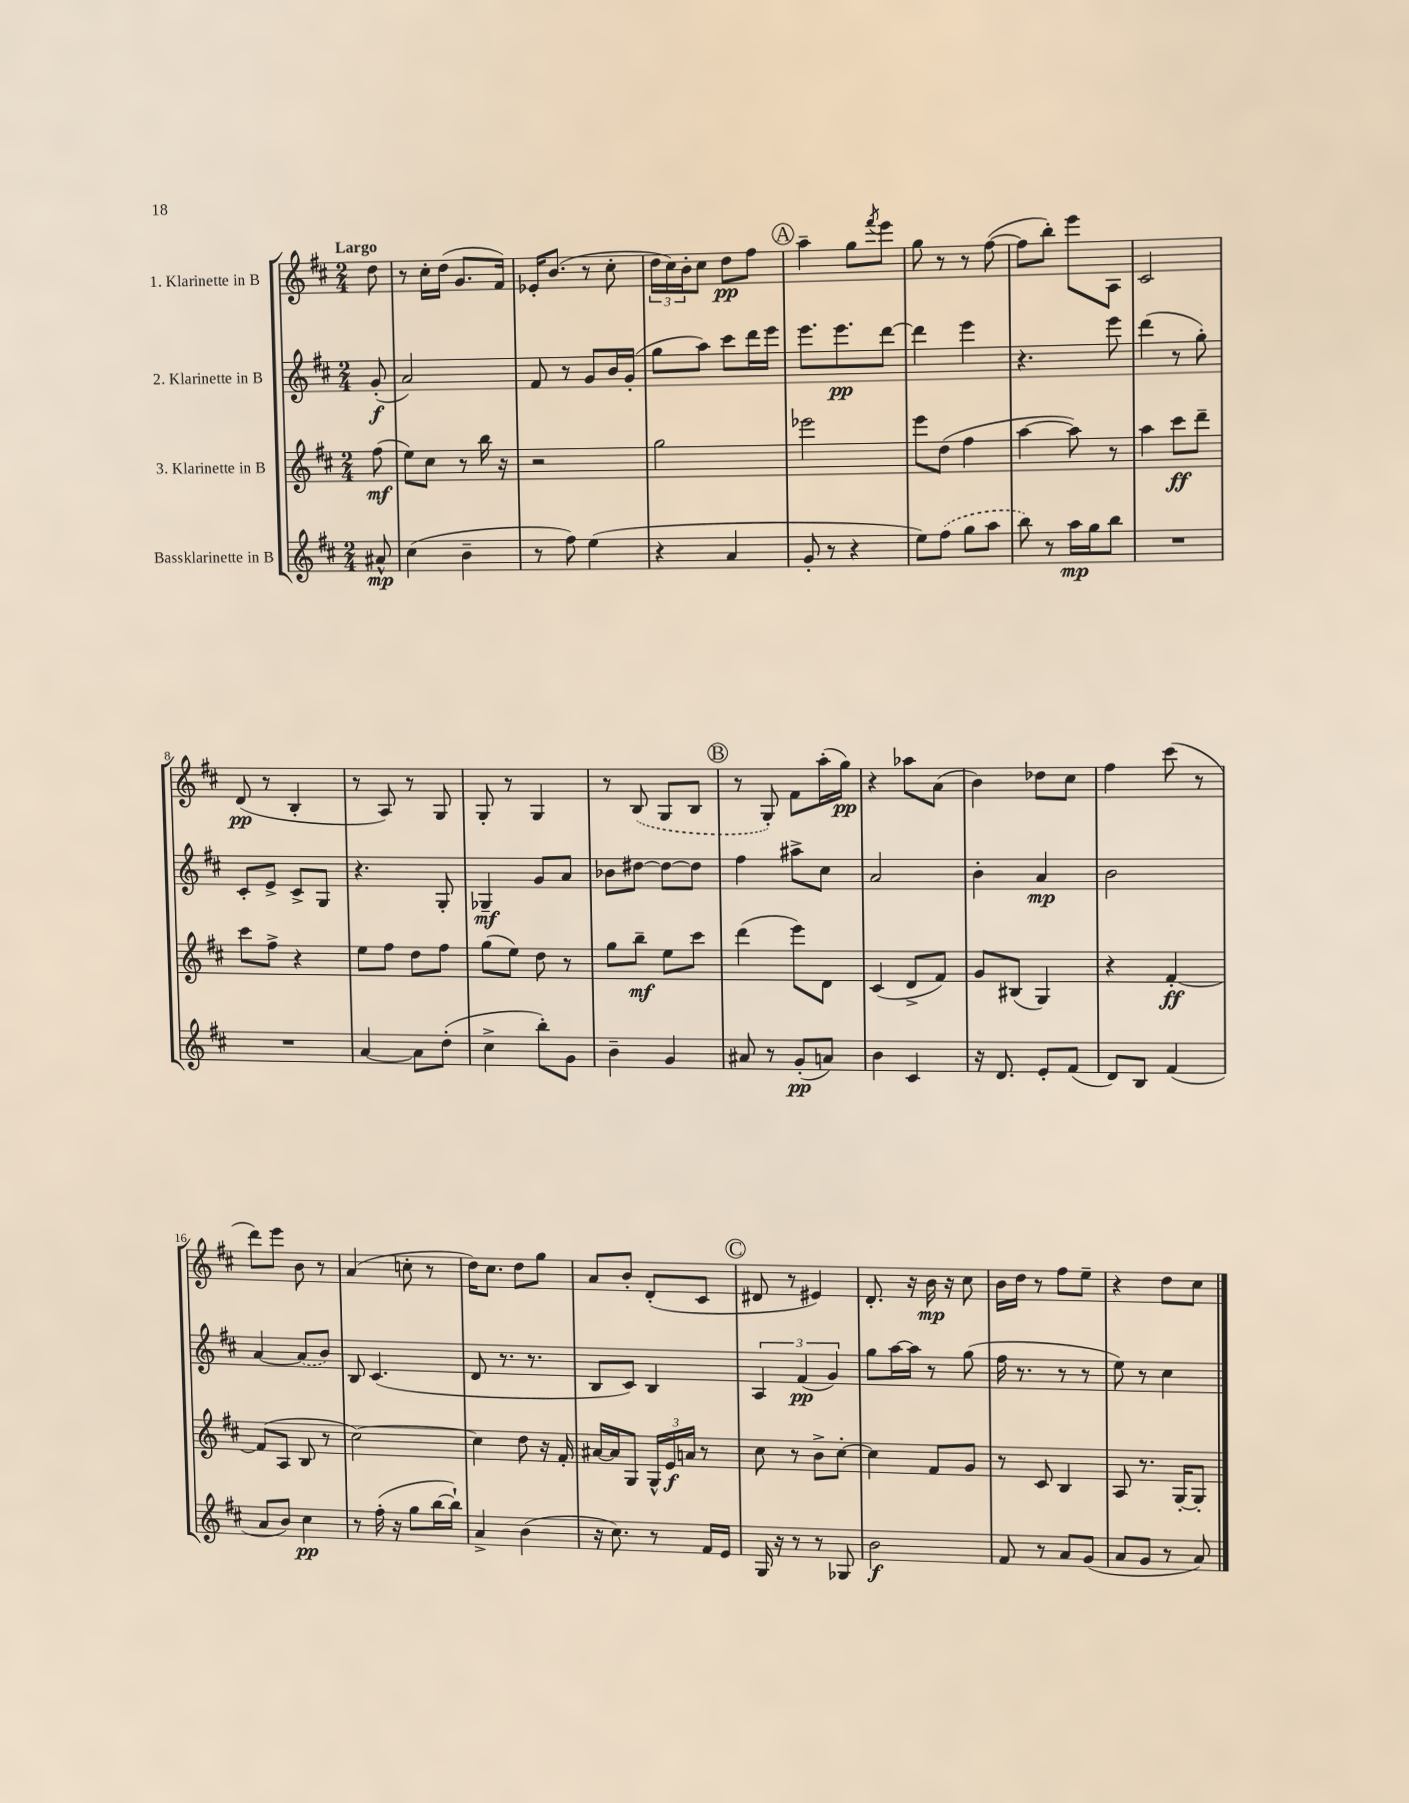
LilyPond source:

<<
\new StaffGroup <<
\new Staff = "s0" \with { instrumentName = "1. Klarinette in B" } {
    \clef treble \key d \major \numericTimeSignature \time 2/4 \partial 8 \tempo "Largo"
    d''8 |
    r8 cis''16-. d''16( g'8. fis'16) |
    ees'16-. b'8.( r8 cis''8-. |
    \tuplet 3/2 { d''16 cis''16) b'16-. } cis''8 d''8\pp fis''8 |
    \mark \markup { \circle "A" } a''4-- g''8 \acciaccatura { fis'''8 } e'''8 |
    g''8 r8 r8 fis''8~( |
    fis''8 b''8-.) e'''8 a8 |
    cis'2 |
    d'8\pp( r8 b4-. |
    r8 a8) r8 g8 |
    g8-. r8 g4 |
    r8 \once \slurDashed b8( g8 b8 |
    \mark \markup { \circle "B" } r8 g8-.) fis'8 a''16-.( g''16\pp) |
    r4 aes''8 a'8( |
    b'4) des''8 cis''8 |
    fis''4 cis'''8( r8 |
    d'''8) e'''8 b'8 r8 |
    a'4( c''8-. r8 |
    d''16) cis''8. d''8 g''8 |
    a'8 b'8-. d'8-.( cis'8 |
    \mark \markup { \circle "C" } dis'8 r8 eis'4) |
    d'8.-. r16 b'16\mp r16 cis''8 |
    b'16 d''16 r8 fis''8 e''8-- |
    r4 d''8 cis''8 \bar "|." |
}
\new Staff = "s1" \with { instrumentName = "2. Klarinette in B" } {
    \clef treble \key d \major \numericTimeSignature \time 2/4 \partial 8
    g'8-.\f( |
    a'2) |
    fis'8 r8 g'8 b'16 g'16-.( |
    g''8 a''8) cis'''8 d'''16 e'''16 |
    \mark \markup { \circle "A" } e'''8. e'''8.\pp d'''8~ |
    d'''4 e'''4 |
    r4. e'''8 |
    d'''4( r8 g''8-.) |
    cis'8-. e'8-> cis'8-> g8 |
    r4. g8-. |
    ges4--\mf g'8 a'8 |
    bes'8 dis''8~ dis''8~ dis''8 |
    \mark \markup { \circle "B" } fis''4 ais''8-> cis''8 |
    a'2 |
    b'4-. a'4\mp |
    b'2 |
    a'4~ \once \slurDashed a'8( b'8) |
    b8 cis'4.( |
    d'8 r8. r8. |
    b8 cis'8) b4 |
    \mark \markup { \circle "C" } \tuplet 3/2 { a4 fis'4\pp( g'4) } |
    g''8 a''16~ a''16 r8 g''8( |
    fis''16 r8. r8 r8 |
    e''8) r8 cis''4 \bar "|." |
}
\new Staff = "s2" \with { instrumentName = "3. Klarinette in B" } {
    \clef treble \key d \major \numericTimeSignature \time 2/4 \partial 8
    fis''8\mf( |
    e''8) cis''8 r8 b''16 r16 |
    r2 |
    g''2 |
    \mark \markup { \circle "A" } ees'''2 |
    e'''8 d''8( fis''4 |
    a''4~ a''8) r8 |
    a''4 cis'''8\ff d'''8-- |
    cis'''8 fis''8-> r4 |
    e''8 fis''8 d''8 fis''8 |
    g''8( e''8) d''8 r8 |
    g''8 b''8--\mf e''8 cis'''8 |
    \mark \markup { \circle "B" } d'''4( e'''8) d'8 |
    cis'4( d'8-> fis'8) |
    g'8 bis8( g4) |
    r4 fis'4~-.\ff |
    fis'8( a8 b8 r8 |
    cis''2~) |
    cis''4 d''8 r16 fis'16-. |
    ais'16~ ais'16 g8 \tuplet 3/2 { g16-^ e'16\f a'16 } r8 |
    \mark \markup { \circle "C" } cis''8 r8 b'8-> cis''8~-. |
    cis''4 fis'8 g'8 |
    r8 cis'8 b4 |
    a8 r8. g16~-. g8-. \bar "|." |
}
\new Staff = "s3" \with { instrumentName = "Bassklarinette in B" } {
    \clef treble \key d \major \numericTimeSignature \time 2/4 \partial 8
    ais'8-^\mp |
    cis''4( b'4-- |
    r8 fis''8) e''4( |
    r4 a'4 |
    \mark \markup { \circle "A" } g'8-. r8 r4 |
    e''8) \once \slurDashed fis''8( g''8 a''8 |
    b''8) r8 a''16\mp g''16 b''8 |
    R2 |
    R2 |
    a'4~ a'8 d''8-.( |
    cis''4-> b''8-.) g'8 |
    b'4-- g'4 |
    \mark \markup { \circle "B" } ais'8 r8 g'8-.\pp( a'8) |
    b'4 cis'4 |
    r16 d'8. e'8-. fis'8( |
    d'8) b8 fis'4( |
    a'8 b'8) cis''4\pp |
    r8 fis''16-.( r16 g''8 b''16~ b''16-!) |
    a'4-> b'4( |
    r16 cis''8.) r8 fis'16 e'16 |
    \mark \markup { \circle "C" } g16 r16 r8 r8 ges8 |
    b'2\f |
    fis'8 r8 a'8 g'8( |
    a'8 g'8 r8 a'8) \bar "|." |
}
>>
>>
